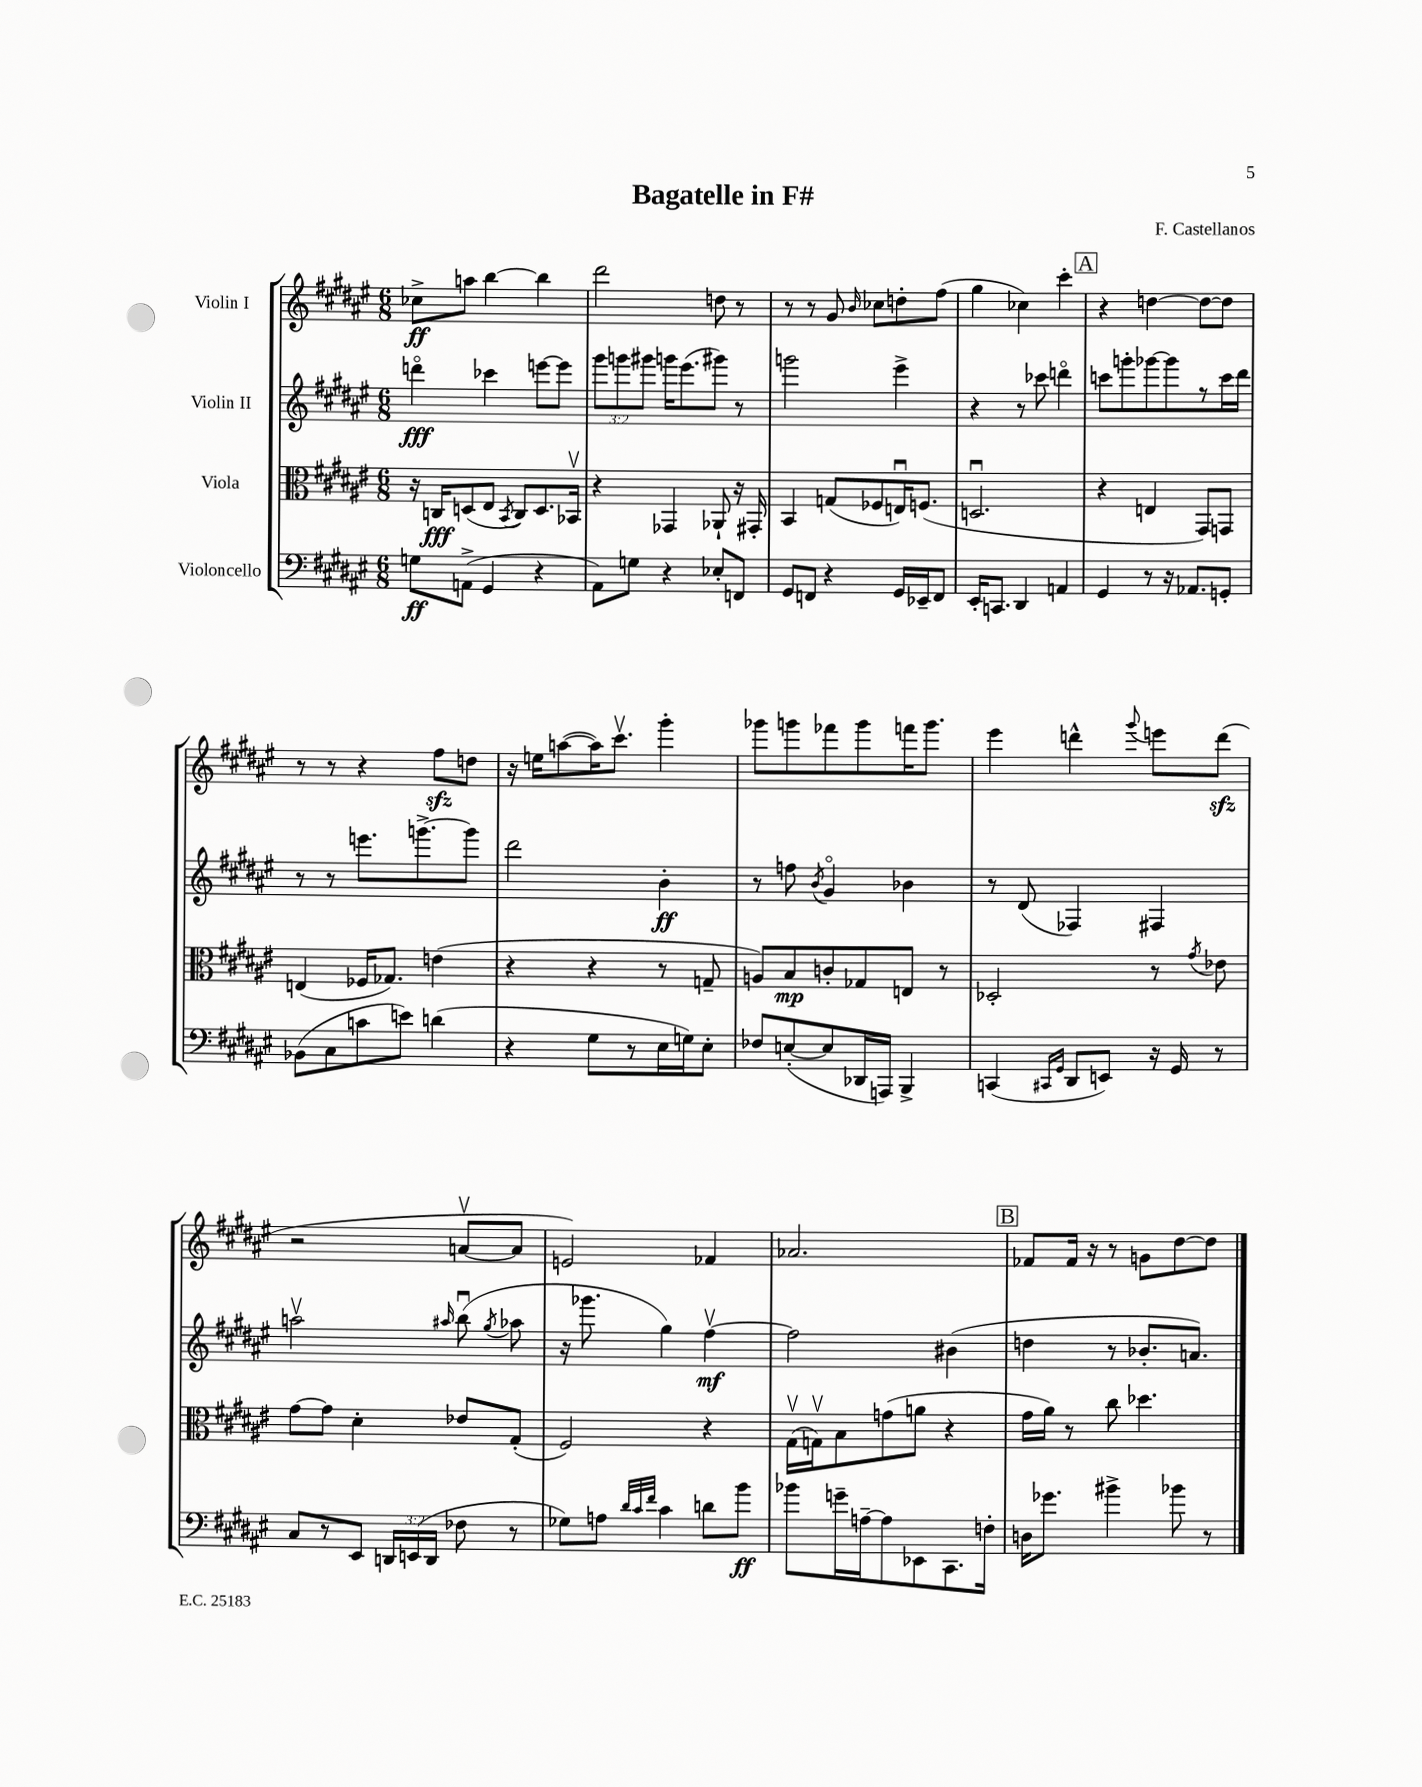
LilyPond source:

\header { title = "Bagatelle in F#" composer = "F. Castellanos" }
<<
\new StaffGroup <<
\new Staff = "s0" \with { instrumentName = "Violin I" } {
    \clef treble \key fis \major \numericTimeSignature \time 6/8
    \autoBeamOff ces''8[->\ff a''8] b''4~ b''4 |
    dis'''2 d''8 r8 |
    r8 r8 gis'8 \grace { b'16 } ces''8[ d''8-. fis''8]( |
    gis''4 ces''4) cis'''4-. |
    \mark \markup { \box "A" } r4 d''4~ d''8[~ d''8] |
    r8 r8 r4 fis''8[\sfz d''8] |
    r16 e''16[ a''8~( a''16) cis'''8.]\upbow gis'''4-. |
    ges'''8[ g'''8 fes'''8 g'''8 f'''16 g'''8.] |
    eis'''4 d'''4-^ \appoggiatura { gis'''8 } e'''8[ d'''8]\sfz( |
    r2 a'8[~\upbow a'8] |
    e'2) fes'4 |
    aes'2. |
    \mark \markup { \box "B" } fes'8[ fes'16] r16 r8 g'8[ dis''8~ dis''8] \bar "|." |
}
\new Staff = "s1" \with { instrumentName = "Violin II" } {
    \clef treble \key fis \major \numericTimeSignature \time 6/8 \override Staff.TupletNumber.text = #tuplet-number::calc-fraction-text
    \autoBeamOff d'''4\flageolet\fff ces'''4 e'''8[~ e'''8] |
    \tuplet 3/2 { gis'''8[ g'''8 gis'''8] } g'''16[ eis'''8.( gis'''8]) r8 |
    g'''2 eis'''4-> |
    r4 r8 ces'''8 d'''4\flageolet |
    \mark \markup { \box "A" } c'''8[ g'''8-. ges'''8~ ges'''8 r8 c'''16 dis'''16] |
    r8 r8 e'''8.[ g'''8.~-> g'''8] |
    dis'''2 b'4-.\ff |
    r8 f''8 \acciaccatura { b'8 } gis'4\flageolet bes'4 |
    r8 dis'8( fes4) fis4 |
    a''2\upbow \grace { ais''16 } b''8\downbow( \acciaccatura { gis''8 } aes''8 |
    r16 ges'''8. gis''4) fis''4~\upbow\mf |
    fis''2 bis'4( |
    \mark \markup { \box "B" } d''4 r8 bes'8.[-. a'8.]) \bar "|." |
}
\new Staff = "s2" \with { instrumentName = "Viola" } {
    \clef alto \key fis \major \numericTimeSignature \time 6/8
    \autoBeamOff r16 c16[\fff d8( eis8] \acciaccatura { b,8 } c8[) d8. bes,16]\upbow |
    r4 ges,4 aes,8-! r16 gis,16-. |
    b,4 g8[( fes8 e16\downbow) f8.]( |
    d2.\downbow |
    \mark \markup { \box "A" } r4 e4 gis,8[) g,8] |
    e4( fes16[ ges8.]) e'4( |
    r4 r4 r8 g8-- |
    a8[) b8\mp c'8-. ges8 e8] r8 |
    des2-. r8 \acciaccatura { gis'8 } ees'8 |
    gis'8[~ gis'8] dis'4-. ees'8[ gis8]-.( |
    fis2) r4 |
    gis16[\upbow( g16\upbow) b8 g'8( a'8] r4 |
    \mark \markup { \box "B" } gis'16[ ais'16]) r8 cis''8 des''4. \bar "|." |
}
\new Staff = "s3" \with { instrumentName = "Violoncello" } {
    \clef bass \key fis \major \numericTimeSignature \time 6/8 \override Staff.TupletNumber.text = #tuplet-number::calc-fraction-text
    \autoBeamOff g8[\ff a,8]->( gis,4 r4 |
    ais,8[) g8] r4 ees8[-. f,8] |
    gis,8[ f,8] r4 gis,16[ ees,16-- f,8] |
    eis,16[-. c,8.] dis,4 a,4 |
    \mark \markup { \box "A" } gis,4 r8 r16 aes,8.[ g,8]-. |
    bes,8[( cis8 c'8 e'8]) d'4( |
    r4 gis8[ r8 eis16 g16) eis8]-. |
    fes8[ e8~-.( e8 des,16 a,,16]) b,,4-> |
    c,4( \grace { cis,16[ gis,16] } dis,8[ e,8]) r16 gis,16 r8 |
    cis8[ r8 eis,8] \tuplet 3/2 { d,16[ e,16( d,16] } fes8 r8 |
    ges8[) a8] \grace { dis'32[ cis'32 fis'32] } cis'4 d'8[ b'8]\ff |
    bes'8[ g'16-- a16~-- a8 ees,8 cis,8. f16]-. |
    \mark \markup { \box "B" } d16[ ges'8.] bis'4-> bes'8 r8 \bar "|." |
}
>>
>>
\layout { \context { \Score \remove "Bar_number_engraver" } }
